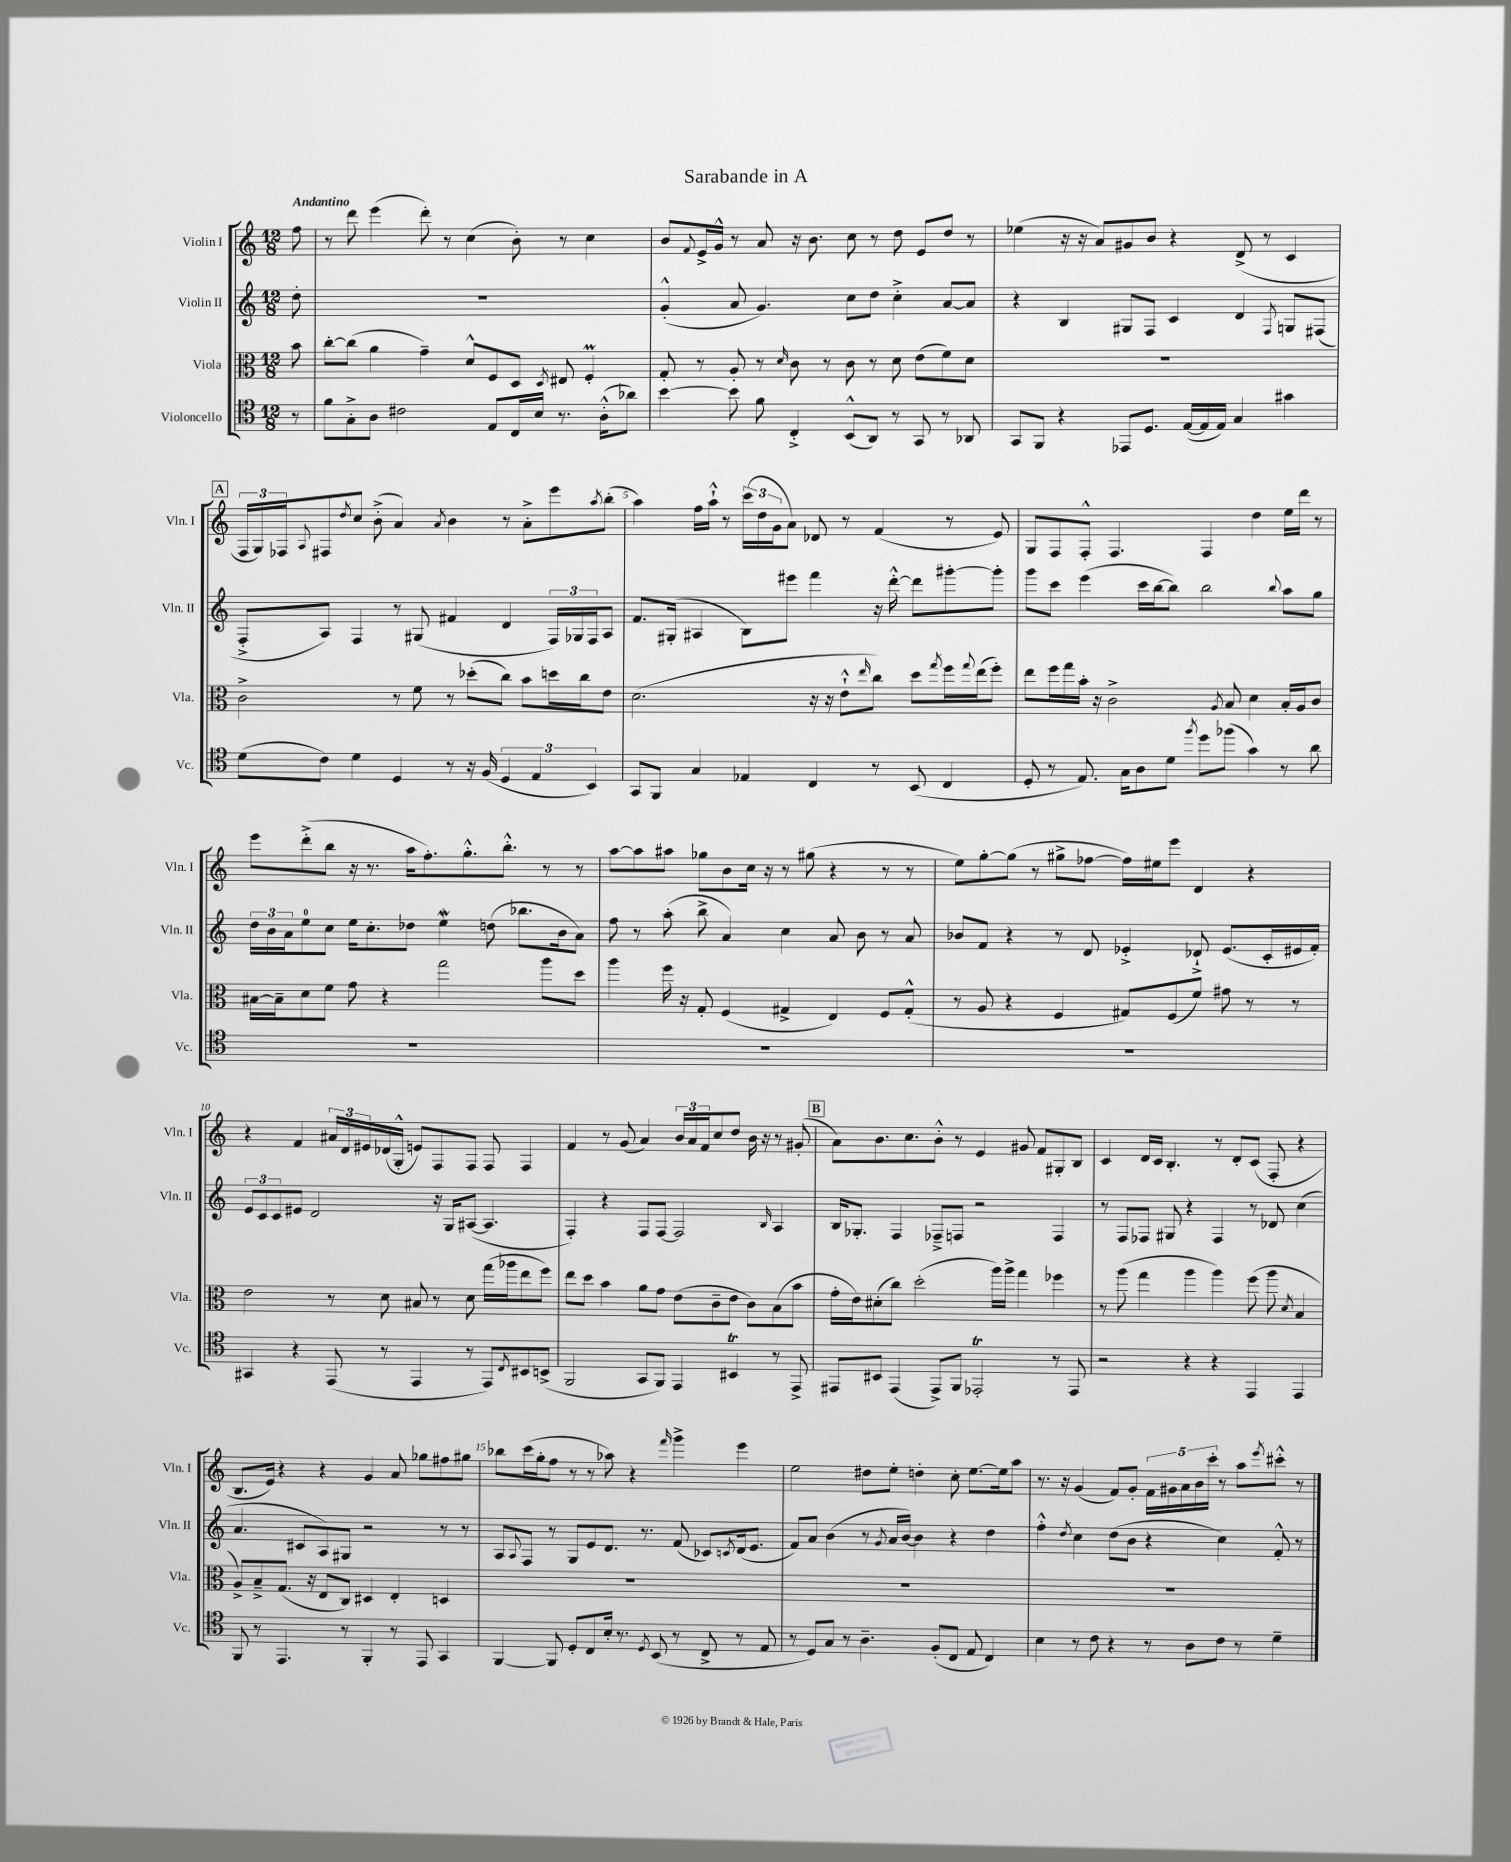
\header { title = "Sarabande in A" }
<<
\new StaffGroup <<
\new Staff = "s0" \with { instrumentName = "Violin I" shortInstrumentName = "Vln. I" } {
    \clef treble \key c \major \numericTimeSignature \time 12/8 \partial 8 \tempo "Andantino"
    f''8 |
    r8 d'''8 e'''4( d'''8-.) r8 c''4( b'8-.) r8 c''4 |
    b'8 \appoggiatura { f'8 } e'16-> g'16-^ r8 a'8 r16 b'8. c''8 r8 d''8 e'8 d''8 r8 |
    ees''4( r16 r16 a'8) gis'8 b'8 r4 d'8->( r8 c'4 |
    \mark \markup { \box "A" } \tuplet 3/2 { f16 g16) fes16 } \appoggiatura { a8 } fis8 \acciaccatura { d''8 } c''8 b'8-.->( a'4) \acciaccatura { a'8 } b'4 r8 a'8-.-> e'''8 \acciaccatura { a''8 } b''8-.( |
    a''4) f''16 a''16-!-^ r8 \tuplet 3/2 { c'''16( d''16 g'16 } a'8) des'8 r8 f'4( r8 e'8) |
    g8 f8 f8-.-^ f4. f4 d''4 e''16 d'''16 r8 |
    e'''8 d'''8-.->( b''8 r16 r8. a''16 f''8.-.) g''8.-.-^ b''8.-.-^ r8 r8 |
    a''8~ a''8 ais''8 ges''8 b'8 c''16 r16 r8 gis''8( r4 r8 r8 |
    e''8) g''8~-. g''8( r8 gis''8-> fes''8~ fes''16) eis''16 e'''8 d'4 r4 |
    r4 f'4 \tuplet 3/2 { ais'16 d'16 eis'16 } des'16( g16-.-^ e'8) f8 f8 f8 f4 |
    f'4 r8 g'8( a'4) \tuplet 3/2 { b'16 a'16 f'16 } c''8 d''8 b'16 r16 r8 gis'8-.( |
    \mark \markup { \box "B" } a'8) b'8. c''8. b'8-.-^ r8 e'4 gis'8 f'8 gis8-. b8 |
    c'4 d'16 c'16 b4.-. r8 d'8-. c'8( f8-. r4 |
    b8. e'16) r4 r4 g'4 a'8 ges''8 fis''8 gis''8 |
    bes''8 c'''16( g''16-. f''8 r8 r8 aes''8) r4 \grace { f'''16 } g'''4-> e'''4 |
    e''2 dis''8 e''8-. d''4-. c''8-. e''8.~ e''16 a''8 |
    r8. r16 g'4( f'8) g'8-. \tuplet 5/4 { f'16 gis'16 a'16 b'16 c'''16-. } r8 a''8 \acciaccatura { e'''8 } cis'''8-.-^ r8 \bar "|." |
}
\new Staff = "s1" \with { instrumentName = "Violin II" shortInstrumentName = "Vln. II" } {
    \clef treble \key c \major \numericTimeSignature \time 12/8 \partial 8
    d''8-. |
    R1. |
    g'4-.-^( a'8 g'4.) c''8 d''8 c''4-.-> a'8~ a'8 |
    r4 b4 gis8 f8 c'4 d'4 \acciaccatura { f8 } g8 fis8( |
    \mark \markup { \box "A" } f8-.-> a8) f4 r8 gis8( fis'4 d'4 \tuplet 3/2 { f16) ges16 f16 } a8 |
    f'8. gis16-.( ais4 b8) eis'''8 f'''4 r16 d'''16~-.-^ d'''8 gis'''8~-. gis'''8-. |
    g'''8 c'''8 e'''4( c'''16 b''16~ b''8) b''2 \appoggiatura { b''8 } a''8 g''8 |
    \tuplet 3/2 { d''16 b'16 a'16 } e''8-0 c''8 e''16 c''8.-. des''8 e''4\mordent d''8( bes''8. b'16 a'8) |
    f''8 r8 a''8-.( b''8-> a'4) c''4 a'8 b'8 r8 a'8 |
    bes'8 f'8 r4 r8 d'8 ees'4-.-> des'8-!-> ees'8.( c'16-. eis'16 f'16-.) |
    \tuplet 3/2 { e'8 c'8 c'8 } eis'8 d'2 r16 g16 ais8~( ais4. |
    f4-.) r4 f8 f8~ f2 \grace { b16 } a4 |
    \mark \markup { \box "B" } b16 ges8.-. f4 fes8---> f8 r2 f4 |
    r8 f8 fes8 gis8 r4 fes4 r8 des'8 c''4( |
    a'4. cis'8 a8) gis8 r2 r8 r8 |
    a8 \appoggiatura { a8 } f8 r8 g8 e'8 d'8. r8. f'8( ces'8) \acciaccatura { c'8 } d'16( e'8. |
    f'8) a'8 b'4( r8 \acciaccatura { g'8 } a'16 b'16~) b'4 r4 d''4 |
    f''4-.-^ \acciaccatura { d''8 } c''4 d''8( b'8 r4 c''4) f'8-.-^ r8 \bar "|." |
}
\new Staff = "s2" \with { instrumentName = "Viola" shortInstrumentName = "Vla." } {
    \clef alto \key c \major \numericTimeSignature \time 12/8 \partial 8
    b'8 |
    c''8~-. c''8( a'4 g'4--) d'8-^ f8 d8 \acciaccatura { d8 } eis8 f4-.\prall |
    g8-. r8 a8-. r8 \grace { d'16 } c'8 r8 c'8 r8 d'8 e'8( f'8) d'8 |
    R1. |
    \mark \markup { \box "A" } c'2-> r8 f'8 r8 des''8-.( c''8) b'8 d''16 c''16 e'8 |
    d'2.( r16 r16 e'8-!-^ \grace { e''16 } c''8) d''8 \acciaccatura { g''8 } f''16 \appoggiatura { g''8 } e''16( f''8-.) |
    e''8 f''16 g''16 b'16-. r16 c'2-> \acciaccatura { a8 } b8 d'4 b16-. a16 c'8 |
    bis16~ bis16-- d'8 f'8 g'8 r4 g''2 a''8 d''8 |
    a''4 f''16 r16 g8-. f4( gis4-> e4) f8 gis8-.-^( |
    r8 a8 r4 f4 gis8) f8( f'8) gis'8 r8 r8 |
    e'2 r8 d'8 bis8 r8 d'8 g''16( aes''16 e''8 f''8) |
    e''8 d''8 b'4 a'8 g'8 e'8( c'8-- e'8 c'8) b8( b'8 |
    \mark \markup { \box "B" } g'16-. e'16) dis'8-.( c''8) d''2-.( a''16) a''16-> g''4 fes''4 |
    r8 a''8( g''4 a''4 a''4) f''8( a''8 \acciaccatura { d'8 } b4 |
    a8->) b8---> g8.( r16 e8 c8) dis4 e4-. d4 |
    R1. |
    R1. |
    R1. \bar "|." |
}
\new Staff = "s3" \with { instrumentName = "Violoncello" shortInstrumentName = "Vc." } {
    \clef tenor \key c \major \numericTimeSignature \time 12/8 \partial 8
    r8 |
    f'8 g8-.-> a8 cis'2 e8 c16 b16 r8. a16-.-^( aes'8) |
    b'4~ b'8 f'8 c4-.-> b,8-^( a,8) r8 g,8 r8 aes,8 |
    g,8 f,8 r4 ees,8 d8. e16~( e16 e16) g4 gis'4 |
    \mark \markup { \box "A" } d'8( c'8) d'4 d4 r8 r16 f16( \tuplet 3/2 { d4 e4 b,4) } |
    g,8 f,8 g4 ees4 c4 r8 b,8( c4 |
    d8-. r8 e8.) g16 a8 d'8 \acciaccatura { f''8 } d''8 fes''8( g'4) r8 a'8 |
    R1. |
    R1. |
    R1. |
    gis,4 r4 e,8( r8 e,4 r8 e,8) \acciaccatura { c8 } bis,8 b,8->( |
    f,2 g,8 f,8) e,4 bis,4\trill r8 e,8-> |
    \mark \markup { \box "B" } eis,8 bis,8 eis,4( eis,8->) f,8 ees,2-.\trill r8 ees,8 |
    r2 r4 r4 e,4 e,4 |
    f,8 r8 e,4. r8 f,4-. r8 e,8 g,4 |
    f,4~ f,8 d8-. c8 b16-. r8. \acciaccatura { d8 } b,8( r8 c8-> r8 e8 |
    r8 d8) g8 r8 a4.-- f8-.( c8 e8 c4) |
    b4 r8 c'8 r4 r8 a8 c'8 r8 d'4-- \bar "|." |
}
>>
>>
\layout { \context { \Score \override BarNumber.break-visibility = ##(#f #t #t) barNumberVisibility = #(every-nth-bar-number-visible 5) } }
